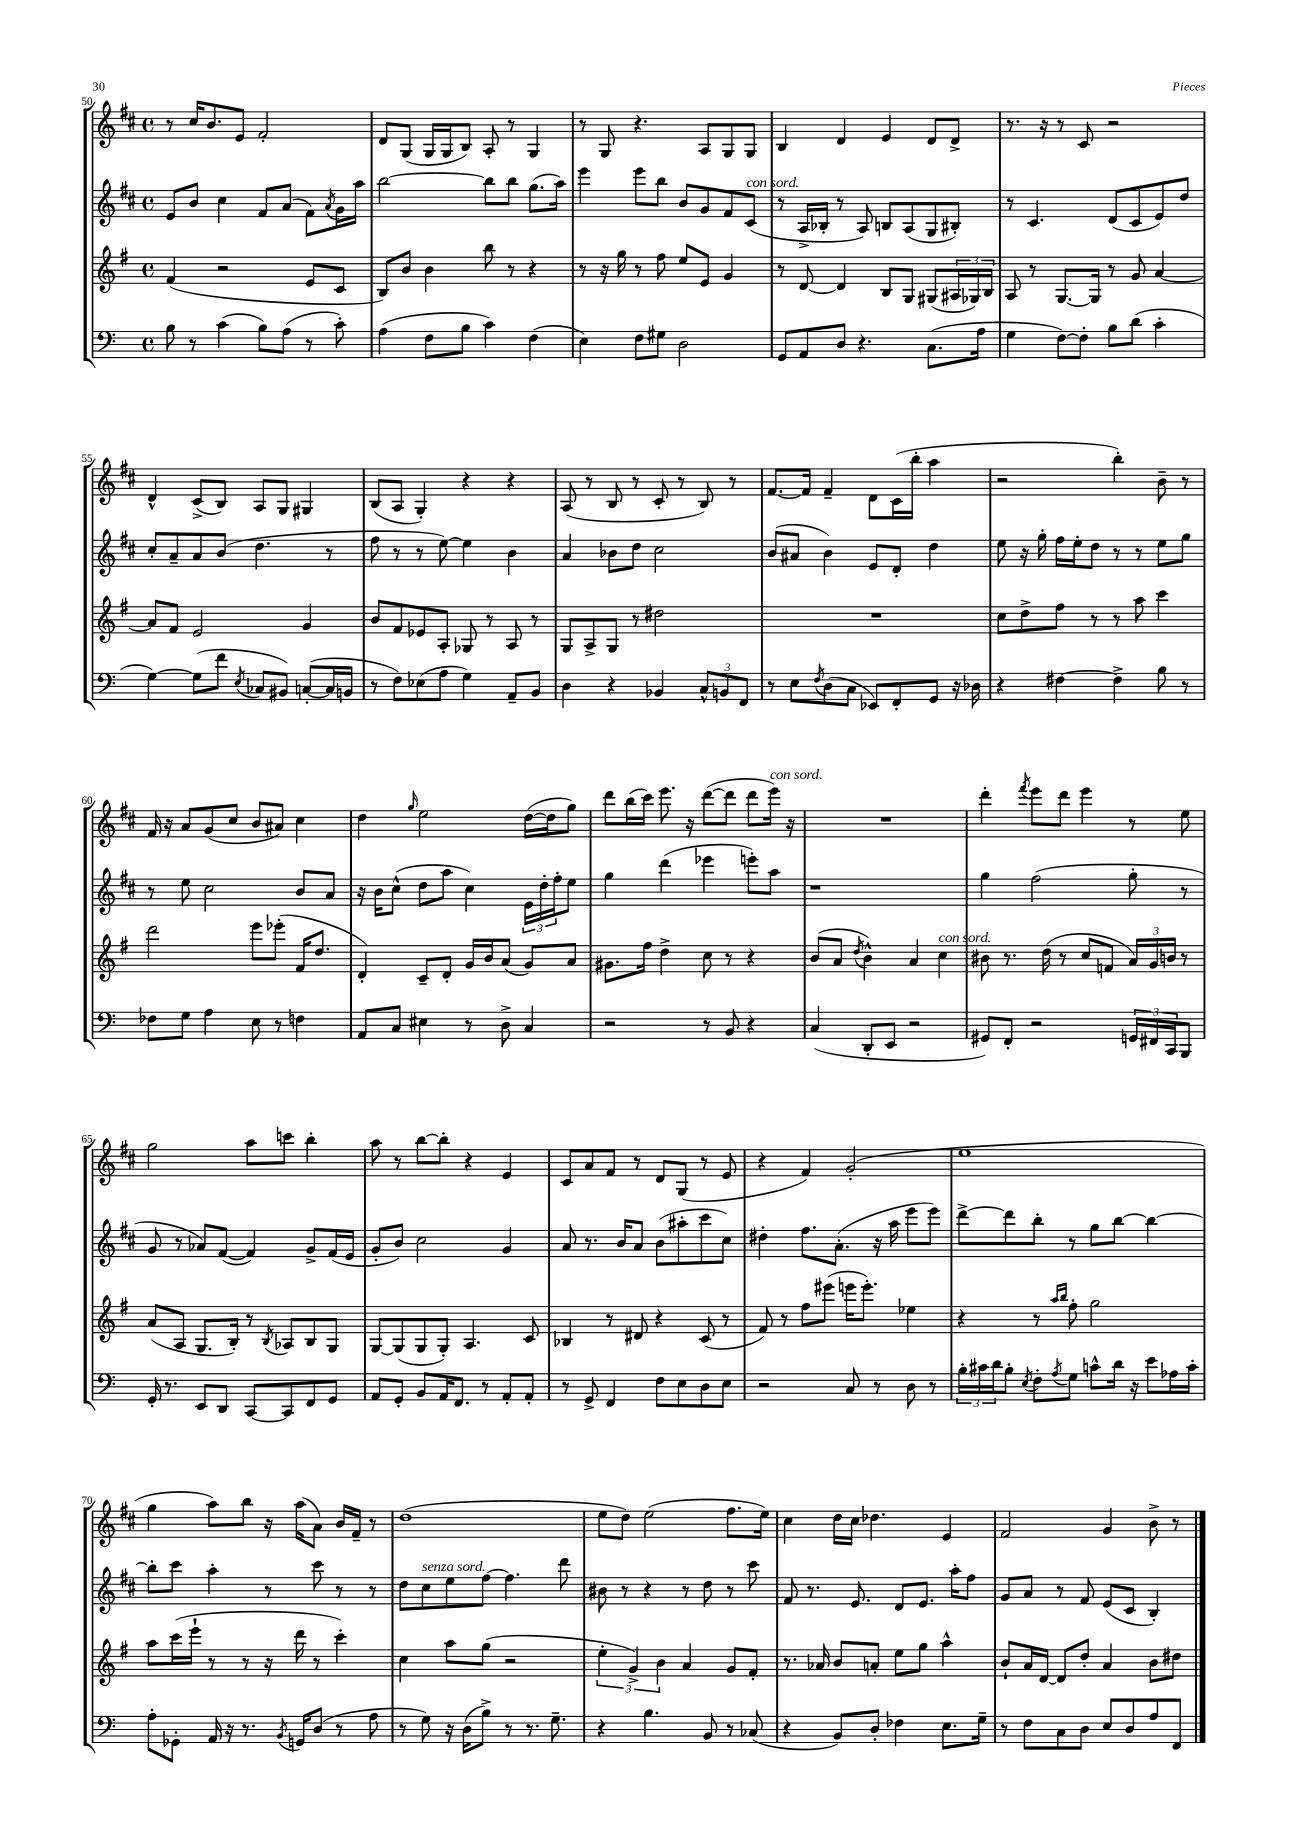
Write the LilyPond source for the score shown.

<<
\new StaffGroup <<
\new Staff = "s0" {
    \clef treble \key d \major \defaultTimeSignature \time 4/4
    r8 cis''16 b'8. e'8 fis'2-. |
    d'8 g8( g16 g16 b8) a8-. r8 g4 |
    r8 g8 r4. a8 g8 g8 |
    b4 d'4 e'4 d'8 d'8-> |
    r8. r16 r8 cis'8 r2 |
    d'4-^ cis'8->( b8) a8 g8 gis4 |
    b8( a8 g4-.) r4 r4 |
    a8( r8 b8 r8 cis'8-. r8 b8) r8 |
    fis'8.~ fis'16 fis'4-- d'8 cis'16( b''16-. a''4 |
    r2 b''4-.) b'8-- r8 |
    fis'16 r16 a'8 g'8( cis''8 b'8 ais'8) cis''4 |
    d''4 \grace { g''16 } e''2 d''16~( d''16 g''8) |
    d'''8 b''16( cis'''16) e'''8. r16 d'''8~( d'''8 d'''8 e'''16^\markup { \italic "con sord." }) r16 |
    R1 |
    d'''4-. \acciaccatura { fis'''8 } e'''8 d'''8 e'''4 r8 e''8 |
    g''2 a''8 c'''8 b''4-. |
    a''8 r8 b''8~ b''8-. r4 e'4 |
    cis'8 a'8 fis'8 r8 d'8 g8( r8 e'8 |
    r4 fis'4) g'2-.( |
    e''1 |
    g''4 a''8) b''8 r16 a''16( a'8) b'16 fis'16-- r8 |
    d''1( |
    e''8 d''8) e''2( fis''8. e''16) |
    cis''4 d''16 cis''16 des''4. e'4 |
    fis'2 g'4 b'8-> r8 \bar "|." |
}
\new Staff = "s1" {
    \clef treble \key d \major \defaultTimeSignature \time 4/4
    e'8 b'8 cis''4 fis'8 a'8( fis'8) \acciaccatura { a'8 } g'16 a''16 |
    b''2~ b''8 b''8 g''8.( a''16) |
    e'''4 e'''8 b''8 b'8 g'8 fis'8 cis'8^\markup { \italic "con sord." }( |
    r8 a16-> bes16-. r8 a8) b8 a8( g8 bis8-.) |
    r8 cis'4. d'8( cis'8 e'8) d''8 |
    cis''8-. a'8-- a'8 b'8( d''4. r8 |
    fis''8 r8 r8 e''8~) e''4 b'4 |
    a'4 bes'8 d''8 cis''2 |
    b'8( ais'8 b'4) e'8 d'8-. d''4 |
    e''8 r16 g''16-. fis''16 e''16-. d''8 r8 r8 e''8 g''8 |
    r8 e''8 cis''2 b'8 a'8 |
    r16 b'16 cis''8-^( d''8 a''8 cis''4) \tuplet 3/2 { e'16 d''16-. fis''16-. } e''8 |
    g''4 d'''4( ees'''4 e'''8-.) a''8 |
    r1 |
    g''4 fis''2( g''8-. r8 |
    g'8 r8 aes'8) fis'8~( fis'4) g'8-> fis'16( e'16 |
    g'8-. b'8) cis''2 g'4 |
    a'8 r8. b'16 a'8 b'8( ais''8-. cis'''8 cis''8) |
    dis''4-. fis''8. a'8.-.( r16 a''16 e'''8 e'''8) |
    d'''8~-> d'''8 b''8-. r8 g''8 b''8~ b''4~ |
    b''8-. cis'''8 a''4-. r8 cis'''8 r8 r8 |
    d''8 cis''8^\markup { \italic "senza sord." } e''8 fis''8~ fis''4. d'''8 |
    bis'8 r8 r4 r8 d''8 r8 cis'''8 |
    fis'8 r8. e'8. d'8 e'8. a''16-. fis''8 |
    g'8 a'8 r8 fis'8 e'8( cis'8 b4-.) \bar "|." |
}
\new Staff = "s2" {
    \clef treble \key g \major \defaultTimeSignature \time 4/4
    fis'4( r2 e'8 c'8 |
    b8) b'8 b'4 b''8 r8 r4 |
    r8 r16 g''16 r8 fis''8 e''8 e'8 g'4 |
    r8 d'8~ d'4 b8 g8 gis8( \tuplet 3/2 { ais16 ges16) b16 } |
    a8 r8 g8.~ g16 r8 g'8 a'4~ |
    a'8 fis'8 e'2 g'4 |
    b'8 fis'8 ees'8 a8-. ges8 r8 a8 r8 |
    g8 a8-> g8 r8 dis''2 |
    R1 |
    c''8 d''8-> fis''8 r8 r8 a''8 c'''4 |
    d'''2 e'''8 ees'''8-.( fis'16 d''8. |
    d'4-.) c'8-- d'8-. g'16 b'16 a'8( g'8) a'8 |
    gis'8. fis''16 d''4-> c''8 r8 r4 |
    b'8( a'8 \acciaccatura { d''8 } b'4-^) a'4 c''4^\markup { \italic "con sord." } |
    bis'8 r8. d''16( r8 c''8 f'8 \tuplet 3/2 { a'16) g'16 b'16 } r8 |
    a'8( a8 g8. b16-.) r8 \acciaccatura { b8 } aes8 b8 g8 |
    g8~ g8( g8 g8-.) a4. c'8 |
    bes4 r8 dis'8 r4 c'8( r8 |
    fis'8) r8 fis''8 eis'''8( e'''16 e'''8.-.) ees''4 |
    r4 r8 \grace { a''16 b''16 } fis''8-. g''2 |
    a''8 c'''16( e'''16-! r8 r8 r16 d'''16 r8 c'''4-.) |
    c''4 a''8 g''8( r2 |
    \tuplet 3/2 { e''4-. g'4->) b'4 } a'4 g'8 fis'8-. |
    r8. aes'16 b'8 a'8-. e''8 g''8 a''4-^ |
    b'8-! a'16 d'16~ d'8 d''8-. a'4 b'8 dis''8 \bar "|." |
}
\new Staff = "s3" {
    \clef bass \key c \major \defaultTimeSignature \time 4/4
    b8 r8 c'4( b8) a8( r8 c'8-.) |
    a4( f8 b8 c'4) f4( |
    e4) f8 gis8 d2 |
    g,8 a,8 d8 r4. c8.( a16 |
    g4 f8~) f8-. b8 d'8( c'4-. |
    g4~) g8( f'8 \acciaccatura { e8 } ces8 bis,8) c8~-.( c16 b,16 |
    r8 f8) ees8( a8 g4) a,8-- b,8 |
    d4 r4 bes,4 \tuplet 3/2 { c8-^ b,8 f,8 } |
    r8 e8 \acciaccatura { f8 } d8( c8 ees,8) f,8-. g,8 r16 des16 |
    r4 fis4~ fis4-> b8 r8 |
    fes8 g8 a4 e8 r8 f4 |
    a,8 c8 eis4 r8 d8-> c4 |
    r2 r8 b,8 r4 |
    c4( d,8-. e,8 r2 |
    gis,8) f,8-. r2 \tuplet 3/2 { g,16 fis,16 c,16 } b,,8 |
    g,16-. r8. e,8 d,8 c,8~ c,8 f,8 g,8 |
    a,8 g,8-. b,8 a,16 f,8. r8 a,8-. a,8-. |
    r8 g,8-> f,4 f8 e8 d8 e8 |
    r2 c8 r8 d8 r8 |
    \tuplet 3/2 { b16-. cis'16 d'16 } b8-. \acciaccatura { e8 } f8-. \acciaccatura { a8 } g8 c'8-^ d'16 r16 e'8 aes16 c'16-. |
    a8-. ges,8-. a,16 r16 r8. \acciaccatura { b,8 } g,16 d8( r8 a8 |
    r8 g8) r16 d16( b8->) r8 r8. g8.-- |
    r4 b4. b,8 r8 ces8( |
    r4 b,8) d8-. fes4 e8. g16-- |
    r8 f8 c8 d8 e8 d8 a8 f,8 \bar "|." |
}
>>
>>
\layout { \context { \Score currentBarNumber = #50 } }
